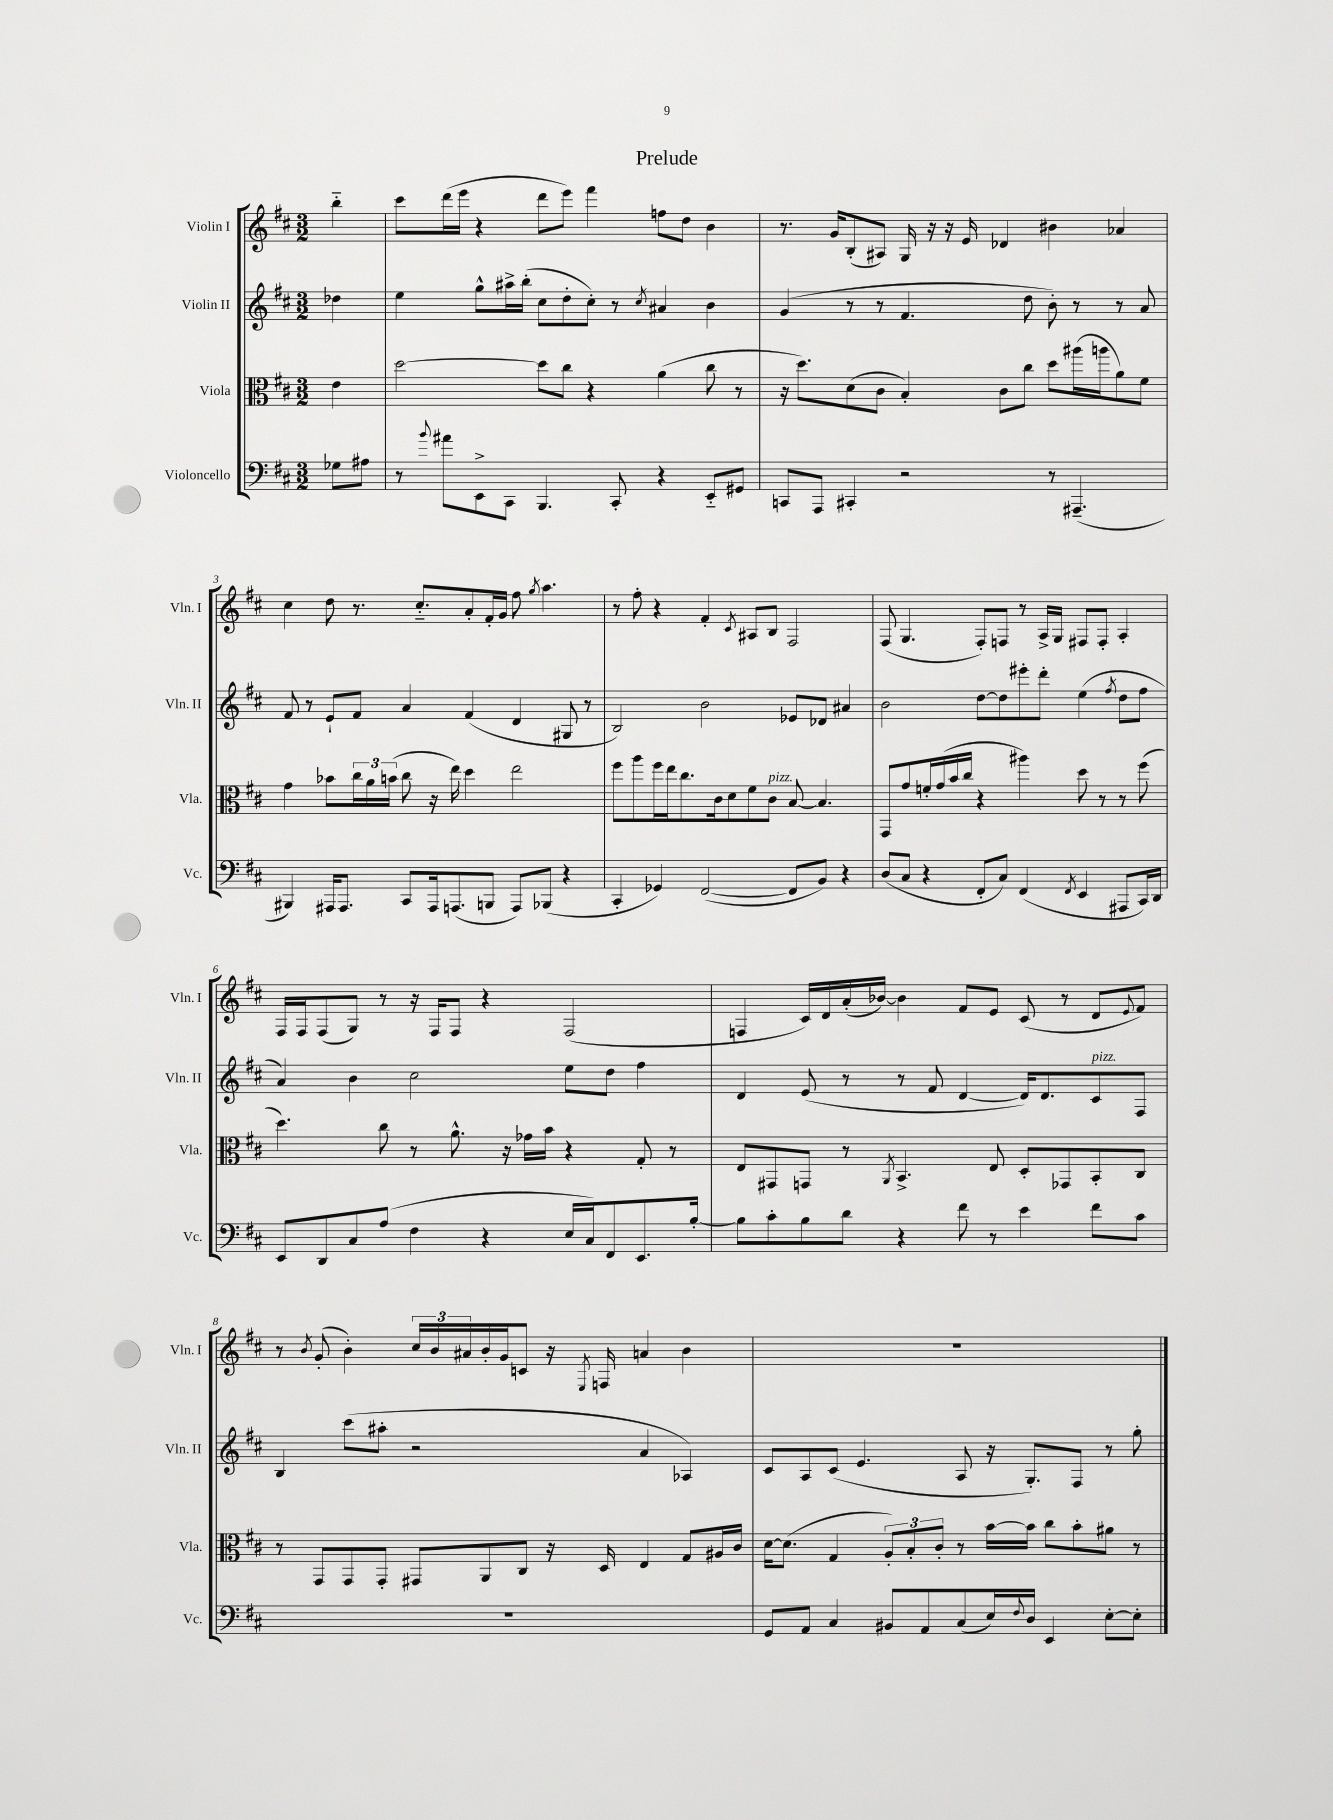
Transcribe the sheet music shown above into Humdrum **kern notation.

**kern	**kern	**kern	**kern
*staff4	*staff3	*staff2	*staff1
*clefF4	*clefC3	*clefG2	*clefG2
*k[f#c#]	*k[f#c#]	*k[f#c#]	*k[f#c#]
*M3/2	*M3/2	*M3/2	*M3/2
8G-\L	4e\	4dd-\	4bb'~\
8A#\J	.	.	.
=	=	=	=
8r	[2dd\	4ee\	8ccc#\L
8qqb/	.	.	.
8a#\L	.	.	(16ddd\L
.	.	.	16eee\JJ
8EE^\	.	8gg^^\L	4r
8CC#\J	.	16aa#^\L	.
.	.	(16bb'\JJ	.
4.BBB/	8dd\]L	8cc#\L	8ddd\L
.	8cc#\J	8dd'\	8eee\J)
.	4r	8cc#'\J)	4fff#\
8CC#'/	.	8r	.
.	.	8qcc#/	.
4r	(4a\	4a#/	8ff\L
.	.	.	8dd\J
8EE'~/L	8cc#\	4b\	4b\
8GG#/J	8r	.	.
=	=	=	=
8CC/L	16r	(4g/	8.r
.	8.dd\L)	.	.
8AAA/J	.	.	.
.	.	.	16g/LK
4CC#'/	(8d\	8r	(8B'/
.	8c#\J	8r	8A#/J)
2r	4B'/)	4.f#/	16G/
.	.	.	16r
.	.	.	16r
.	.	.	16e/
.	8c#\L	.	4d-/
.	8cc#\J	8dd\	.
8r	8dd\L	8b'\)	4b#\
(4.AAA#~/	(16aa#\L	8r	.
.	16aa\J	.	.
.	8a\)	8r	4a-/
.	8f#\J	8a/	.
=	=	=	=
4BBB#/)	4g\	8f#/	4cc#\
.	.	8r	.
16AAA#/LK	8b-\L	8e`/L	8dd\
8.AAA#/J	.	.	.
.	24cc#\L	8f#/J	8.r
.	24a\	.	.
.	(24b\JJ	.	.
8CC#/L	8cc#\	4a/	.
.	.	.	8.cc#'~/L
16AAA#/k	16r	.	.
(8.AAA/	16ee\)	.	.
.	4dd\	(4f#/	8a'/
8BBB/J	.	.	16f#'/L
.	.	.	16g/JJ
8AAA/L)	2ee\	4d/	8ff#\
.	.	.	8qgg/
(8BBB-/J	.	.	4.aa\
4r	.	8G#/	.
.	.	8r	.
=	=	=	=
4CC#'/	8ff#\L	2B/)	8r
.	8aa\	.	8ff#'\
4GG-/)	16ff#\L	.	4r
.	16ee\J	.	.
.	8.cc#\	.	.
([2FF#/	.	2b\	4f#'/
.	16c#\k	.	.
.	8d\	.	.
.	.	.	8qc#/
.	8f#\	.	8A#/L
.	8c#\J	.	8B/J
8FF#/]L	[8B/	8e-/L	2F#/
8BB/J)	4.B/]	8d-/J	.
4r	.	4a#/	.
=	=	=	=
(8D/L	8GG/L	2b\	(8F#/
8C#/J	8g/	.	4.G/
4r	16f'/L	.	.
.	(16g/	.	.
.	16b/	.	.
.	16cc#/JJ	.	.
8FF#'/L	4r	[8dd\L	8F#'/L)
8C#/J)	.	8dd\]	8F/J
(4FF#/	4aa#\)	8eee#'\	8r
.	.	8ddd'\J	16A^/LL
.	.	.	16G/JJ
8qFF#/	.	.	.
4EE/	8dd\	(4ee\	8F#/L
.	8r	.	8F#'/J
.	.	8qff#/	.
8AAA#/L	8r	8dd\L	4A'/
16CC#/L)	(8ff#\	8ff#\J	.
16DD/JJ	.	.	.
=	=	=	=
8EE/L	4.dd\)	4a/)	16F#/LL
.	.	.	16F#/J
8DD/	.	.	(8F#/
8C#/	.	4b\	8G/J)
(8A/J	8cc#\	.	8r
4F#\	8r	2cc#\	16r
.	.	.	16F#/LK
.	8.a^^\	.	8F#/J
4r	.	.	4r
.	16r	.	.
.	16g-\LL	.	.
.	16b\JJ	.	.
16E/LL	4r	8ee\L	(2F#/
16C#/J)	.	.	.
8FF#/	.	8dd\J	.
8.EE/	8G'/	4ff#\	.
.	8r	.	.
[16B'/Jk	.	.	.
=	=	=	=
8B\]L	8E/L	4d/	4F/
8c#'\	8GG#/	.	.
8B\	8GG/J	(8e/	16c#/LL)
.	.	.	16d/
8d\J	8r	8r	(16a'/
.	.	.	[16b-/JJ)
.	8qAA/	.	.
4r	4.BB^/	8r	4b-\]
.	.	8f#/	.
8f#\	.	[4d/	8f#/L
8r	8E/	.	8e/J
4e\	8D'/L	16d/]LK)	(8c#/
.	.	8.d/	.
.	8GG-/	.	8r
8f#\L	8BB'/	8c#/	8d/L
.	.	.	8qqe/
8c#\J	8C#/J	8F#/J	8f#/J)
=	=	=	=
1.r	8r	4B/	8r
.	.	.	8qb/
.	8GG/L	.	(8g'/
.	8GG/	(8ccc#\L	4b'\)
.	8GG'/J	8aa#'\J	.
.	8GG#/L	2r	24cc#/LL
.	.	.	24b/
.	.	.	24a#/
.	8AA/	.	16b'/
.	.	.	16g/J
.	8C#/J	.	8c/J
.	16r	.	16r
.	.	.	8qE/
.	16D/	.	16F/
.	4E/	4a/	4a/
.	8G/L	4A-/)	4b\
.	16A#/L	.	.
.	16c#/JJ	.	.
=	=	=	=
8GG/L	[16d\LK	8c#/L	1.r
.	(8.d\]J	.	.
8AA/J	.	8A/	.
4C#/	4G/	(8c#/J	.
.	.	4.e/	.
8BB#/L	12A'/L)	.	.
.	12B'/	.	.
8AA/	.	.	.
.	12c#'/J	.	.
(8C#/	8r	8A/	.
16E/L)	[16b\LL	16r	.
8qqF#/	.	.	.
16D/JJ	16b\]JJ	8.G'/L)	.
4EE/	8cc#\L	.	.
.	8b'\	8F#/J	.
[8E'\L	8a#\J	8r	.
8E'\]J	8r	8gg'\	.
==	==	==	==
*-	*-	*-	*-
